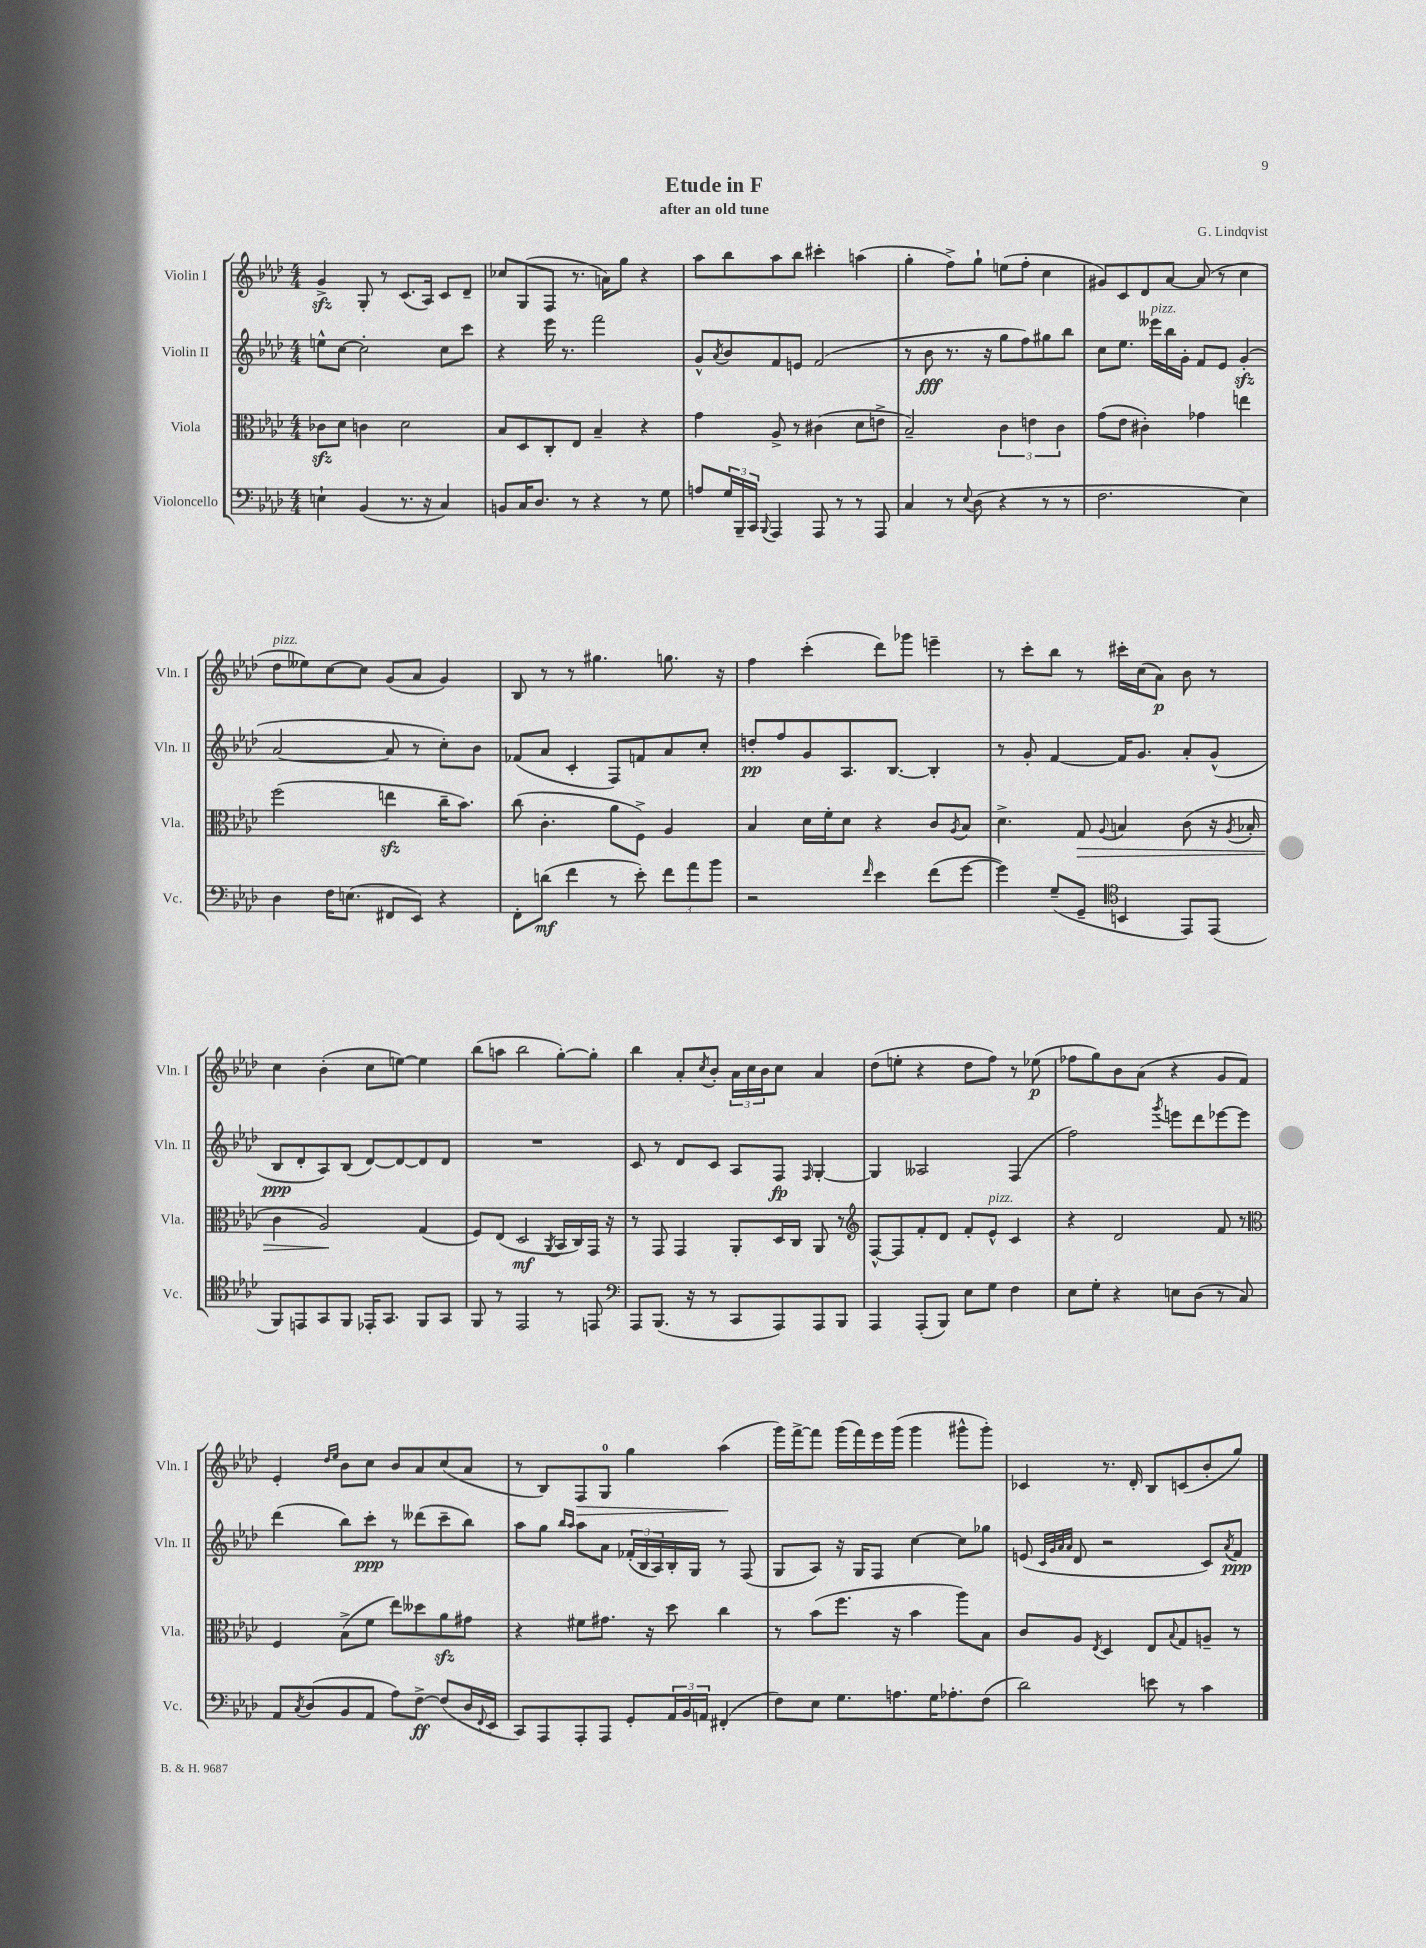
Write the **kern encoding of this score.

**kern	**dynam	**kern	**dynam	**kern	**dynam	**kern	**dynam
*part4	*part4	*part3	*part3	*part2	*part2	*part1	*part1
*staff4	*staff4	*staff3	*staff3	*staff2	*staff2	*staff1	*staff1
*I"Violoncello	*	*I"Viola	*	*I"Violin II	*	*I"Violin I	*
*I'Vc.	*	*I'Vla.	*	*I'Vln. II	*	*I'Vln. I	*
*clefF4	*	*clefC3	*	*clefG2	*	*clefG2	*
*k[b-e-a-d-]	*	*k[b-e-a-d-]	*	*k[b-e-a-d-]	*	*k[b-e-a-d-]	*
*M4/4	*	*M4/4	*	*M4/4	*	*M4/4	*
=1	=1	=1	=1	=1	=1	=1	=1
4En`\	.	8c-Xzz\L	.	8een^^\L	.	4gzz^/	.
.	.	8d-\J	.	[8cc\J	.	.	.
(4BB-/	.	4cn\	.	2cc'\]	.	8G'/	.
.	.	.	.	.	.	8r	.
8.r	.	2d-\	.	.	.	(8.c/L	.
16r	.	.	.	.	.	16A-/Jk)	.
4C/)	.	.	.	8cc\L	.	8c/L	.
.	.	.	.	8ccc\J	.	8d-~/J	.
=2	=2	=2	=2	=2	=2	=2	=2
8BBn/L	.	8B-/L	.	4r	.	8cc-X/L	.
16C/K	.	8D-/	.	.	.	(8G/	.
8.D-/J	.	.	.	.	.	.	.
.	.	8C'/	.	16eee-\	.	8F/J	.
.	.	.	.	8.r	.	.	.
8r	.	8E-/J	.	.	.	8.r	.
4r	.	4B-~/	.	2fff\	.	.	.
.	.	.	.	.	.	16an\KL)	.
.	.	.	.	.	.	8gg\J	.
8r	.	4r	.	.	.	4r	.
8G\	.	.	.	.	.	.	.
=3	=3	=3	=3	=3	=3	=3	=3
8An/L	.	4g\	.	8g^^/L	.	8aa-\L	.
.	.	.	.	8qa-/	.	.	.
24G/L	.	.	.	8b-/	.	8bb-\	.
24BBB-~/	.	.	.	.	.	.	.
24CC/JJ	.	.	.	.	.	.	.
8qqBBB-/	.	.	.	.	.	.	.
4AAA-/	.	8A-^/	.	8f/	.	8aa-\	.
.	.	8r	.	8en/J	.	8bb-\J	.
8AAA-/	.	(4c#X\	.	(2f/	.	4ccc#X'\	.
8r	.	.	.	.	.	.	.
8r	.	8d-\L	.	.	.	(4aan\	.
8AAA-/	.	8en^\J	.	.	.	.	.
=4	=4	=4	=4	=4	=4	=4	=4
4C/	.	2B-~/)	.	8r	.	4gg'\	.
.	.	.	.	8b-\	fff	.	.
8r	.	.	.	8.r	.	8ff^\L)	.
8qqE-/	.	.	.	.	.	.	.
(8D-\	.	.	.	.	.	8gg`\J	.
.	.	.	.	16r	.	.	.
4r	.	6c\	.	8gg\L	.	(8een\L	.
.	.	.	.	8ff\)	.	8ff'\J	.
.	.	6en\	.	.	.	.	.
8r	.	.	.	8gg#X\	.	4cc\	.
.	.	6c\	.	.	.	.	.
8r	.	.	.	8bb-\J	.	.	.
=5	=5	=5	=5	=5	=5	=5	=5
2.F\	.	(8g\L	.	8cc\L	.	8g#X/L)	.
.	.	8e-\J	.	8.ee-\J	.	8c/	.
.	.	4c#X'\)	.	.	.	8d-/	.
!	!	!	!	!LO:TX:a:i:t=pizz.	!	!	!
.	.	.	.	16eee--X\LL	.	.	.
.	.	.	.	16bb-\	.	[8a-/J	.
.	.	.	.	16g'\JJ	.	.	.
.	.	4g-X\	.	8f/L	.	(8a-/]	.
.	.	.	.	8e-/J	.	8r	.
4E-\)	.	4een\	.	(4gzz'/	.	4cc\	.
!!LO:LB:g=z
=6	=6	=6	=6	=6	=6	=6	=6
!	!	!	!	!	!	!LO:TX:a:i:t=pizz.	!
4D-\	.	(2ff\	.	[2a-/	.	8dd-\L	.
.	.	.	.	.	.	8ee--X\)	.
16F\KL	.	.	.	.	.	[8cc\	.
(8.En\J	.	.	.	.	.	.	.
.	.	.	.	.	.	8cc\J]	.
8FF#X/L	.	4eenzz\	.	8a-/]	.	(8g/L	.
8EE-/J)	.	.	.	8r	.	8a-/J	.
4r	.	16cc~\KL	.	8cc'\L)	.	4g/)	.
.	.	8.b-\J)	.	.	.	.	.
.	.	.	.	8b-\J	.	.	.
=7	=7	=7	=7	=7	=7	=7	=7
8FF'\L	.	(8cc\	.	(8f-X/L	.	8B-/	.
(8dn\J	mf	4.c'\	.	8a-/J	.	8r	.
4f\	.	.	.	4c'/	.	8r	.
.	.	.	.	.	.	4.gg#X\	.
8r	.	8a-\L	.	8F/L)	.	.	.
8e-'\)	.	8F^\J)	.	8fn/	.	.	.
12f\L	.	4A-/	.	8a-/	.	8.ggn\	.
12a-\	.	.	.	.	.	.	.
.	.	.	.	8cc'/J	.	.	.
12b-\J	.	.	.	.	.	.	.
.	.	.	.	.	.	16r	.
=8	=8	=8	=8	=8	=8	=8	=8
2r	.	4B-/	.	8ddn'/L	pp	4ff\	.
.	.	.	.	8ff/	.	.	.
.	.	16d-\LL	.	8g/	.	(4ccc'\	.
.	.	16f'\J	.	.	.	.	.
.	.	8d-\J	.	8.A-/	.	.	.
16qqf/	.	.	.	.	.	.	.
4e-\	.	4r	.	.	.	8ddd-\L)	.
.	.	.	.	[8.B-/J	.	.	.
.	.	.	.	.	.	8ggg-X\J	.
(8f\L	.	8c/L	.	4B-'/]	.	4eeen~\	.
.	.	8qA-/	.	.	.	.	.
[8g\J	.	8B-/J	.	.	.	.	.
=9	=9	=9	=9	=9	=9	=9	=9
4g\])	.	4.d-^\	.	8r	.	8r	.
.	.	.	.	8g'/	.	8ccc'\L	.
(8G~/L	.	.	.	[4f/	.	8bb-\J	.
!	!	!	!LO:HP:b	!	!	!	!
8GG~/J	.	8G/	>	.	.	8r	.
*clefC4	*	*	*	*	*	*	*
.	.	8qqA-/	.	.	.	.	.
4BBn/	.	4Bn/	.	16f/KL]	.	16ccc#X'\LL	.
.	.	.	.	8.g/J	.	(16cc\J	.
.	.	.	.	.	.	8a-\J)	p
8EE-/L)	.	(8c\	.	8a-'/L	.	8b-\	.
(8EE-/J	.	16r	.	(8g^^/J	.	8r	.
.	.	8qA-/	.	.	.	.	.
.	.	16B-X'/	.	.	.	.	.
!!LO:LB:g=z
=10	=10	=10	=10	=10	=10	=10	=10
8FF/L)	.	4c\	.	8B-/L	ppp	4cc\	.
8EEn/	.	.	.	8d-'/	.	.	.
8GG/	.	2A-/)	.	8A-/)	.	(4b-'\	.
8FF/J	.	.	.	(8B-/J	.	.	.
16EE-X'/KL	.	.	.	[8d-/L)	.	8cc\L	.
8.GG/J	.	.	.	.	.	.	.
.	.	.	.	8d-/_	.	[8een\J)	.
8FF/L	.	(4G/	]	8d-/]	.	4ee\]	.
8GG/J	.	.	.	8d-/J	.	.	.
=11	=11	=11	=11	=11	=11	=11	=11
8FF/	.	8F/L)	.	1r	.	(8bb-\L	.
8r	.	(8E-/J	.	.	.	8aan\J	.
2EE-/	.	2D-/	mf	.	.	2bb-\	.
.	.	8qAA-/	.	.	.	.	.
8r	.	16BB-/LL	.	.	.	[8gg'\L)	.
.	.	16C/)	.	.	.	.	.
8EEn/	.	16GG/JJ	.	.	.	8gg'\J]	.
.	.	16r	.	.	.	.	.
=12	=12	=12	=12	=12	=12	=12	=12
*clefF4	*	*	*	*	*	*	*
8AAA-/L	.	8r	.	8c/	.	4bb-\	.
(8.BBB-/J	.	8GG/	.	8r	.	.	.
.	.	4GG/	.	8d-/L	.	8a-'/L	.
16r	.	.	.	.	.	.	.
.	.	.	.	.	.	8qcc/	.
8r	.	.	.	8c/J	.	8b-'/J	.
8CC/L	.	8AA-'/L	.	8A-/L	.	24a-\LL	.
.	.	.	.	.	.	24cc\	.
.	.	.	.	.	.	24b-\J	.
8AAA-/)	.	16D-/L	.	8F/J	fp	8cc\J	.
.	.	16C/JJ	.	.	.	.	.
.	.	.	.	16qqF/	.	.	.
8AAA-/	.	8AA-/	.	[4G'/	.	4a-/	.
8BBB-/J	.	8r	.	.	.	.	.
=13	=13	=13	=13	=13	=13	=13	=13
*	*	*clefG2	*	*	*	*	*
4AAA-/	.	[8F^^/L	.	4G/]	.	(8dd-\L	.
.	.	8F/]	.	.	.	8een'\J	.
(8AAA-'/L	.	8f'/	.	2A--X/	.	4r	.
8BBB-/J)	.	8d-/J	.	.	.	.	.
8E-\L	.	8f'/L	.	.	.	8dd-\L	.
!	!	!LO:TX:a:i:t=pizz.	!	!	!	!	!
8G\J	.	8e-^^/J	.	.	.	8ff\J)	.
4F\	.	4c/	.	(4F/	.	8r	.
.	.	.	.	.	.	(8ee-X\	p
=14	=14	=14	=14	=14	=14	=14	=14
8E-\L	.	4r	.	2ff\)	.	8ff-X\L	.
8G'\J	.	.	.	.	.	8gg\)	.
4r	.	2d-/	.	.	.	8b-\	.
.	.	.	.	.	.	(8a-\J	.
.	.	.	.	8qggg/	.	.	.
8En\L	.	.	.	8eeen\L	.	4r	.
(8D-\J	.	.	.	8ddd-\	.	.	.
8r	.	8f/	.	[8eee-X\	.	8g/L	.
8C/)	.	8r	.	8eee-\J]	.	8f/J)	.
!!LO:LB:g=z
=15	=15	=15	=15	=15	=15	=15	=15
*	*	*clefC3	*	*	*	*	*
8AA-/L	.	4F/	.	(4ddd-\	.	4e-'/	.
8qC/	.	.	.	.	.	.	.
(8D-/	.	.	.	.	.	.	.
.	.	.	.	.	.	16qqdd-/LL	.
.	.	.	.	.	.	16qqee-/JJ	.
8BB-/	.	(8B-^\L	.	8bb-\L)	.	8b-\L	.
8AA-/J	.	8f\J	.	8ccc'\J	ppp	8cc\J	.
8A-\L)	.	8ee-\L)	.	8r	.	8b-/L	.
[8F^\J	ff	8dd--X\	.	(8ddd--X\L	.	8a-/	.
(8F/L]	.	8a-zz\	.	8ccc~\	.	(8cc/	.
16D-/L	.	8g#X\J	.	8bb-\J)	.	8a-/J	.
8qqFF/	.	.	.	.	.	.	.
16EE-/JJ	.	.	.	.	.	.	.
=16	=16	=16	=16	=16	=16	=16	=16
8CC/L)	.	4r	.	8aa-\L	.	8r	.
8AAA-/	.	.	.	8gg\J	.	8B-/L)	.
.	.	.	.	16qqbb-/LL	.	.	.
.	.	.	.	16qqaa-/JJ	.	.	.
!	!	!	!	!	!	!	!LO:HP:b
8AAA-'/	.	8f#X\L	.	8aa-\L	.	8F/	>
8AAA-/J	.	8.g#X\J	.	8a-\J	.	8G/J	.
8GG'/L	.	.	.	(24f-X'/LL	.	4gg\	.
.	.	.	.	24B-/	.	.	.
.	.	16r	.	.	.	.	.
.	.	.	.	24A-/)	.	.	.
24AA-/L	.	8dd-\	.	16B-'/	.	.	.
24BB-/	.	.	.	.	.	.	.
.	.	.	.	16G/JJ	.	.	.
24AAn/JJ	.	.	.	.	.	.	.
(4FF#X'/	.	4cc\	.	8r	.	(4aa-\	.
.	.	.	.	(8F/	.	.	.
.	.	.	.	.	.	.	]
=17	=17	=17	=17	=17	=17	=17	=17
8F\L)	.	8r	.	8G/L	.	16ggg\LL)	.
.	.	.	.	.	.	[16fff^\J	.
8E-\J	.	(8b-\L	.	8A-/J)	.	8fff\J]	.
8.G\L	.	8.ff\J	.	16r	.	(16ggg\LL	.
.	.	.	.	16G/KL	.	16fff\)	.
.	.	.	.	8F/J	.	16eee-\	.
8.An\	.	16r	.	.	.	(16ggg\JJ	.
.	.	4b-\	.	[4cc\	.	4ggg\	.
16G\K	.	.	.	.	.	.	.
8.A-X'\	.	.	.	.	.	.	.
.	.	8aa-\L)	.	8cc\L]	.	8ggg#X^^\L	.
(8F\J	.	8B-\J	.	8gg-X\J	.	8ggg#'\J)	.
=18	=18	=18	=18	=18	=18	=18	=18
2d-\)	.	8c/L	.	(8en/	.	4c-X/	.
.	.	.	.	32qqc/LLL	.	.	.
.	.	.	.	32qqg/	.	.	.
.	.	.	.	32qqa-/	.	.	.
.	.	.	.	32qqa-/JJJ	.	.	.
.	.	8A-/J	.	8d-/	.	.	.
.	.	8qE-/	.	.	.	.	.
.	.	4D-/	.	2r	.	8.r	.
.	.	.	.	.	.	16d-'/	.
8en\	.	8E-/L	.	.	.	8B-/L	.
.	.	8qqB-/	.	.	.	.	.
8r	.	8G/	.	.	.	(8cn/	.
4c\	.	8An~/J	.	8c/L)	.	8b-'/	.
.	.	.	.	8qa-/	.	.	.
.	.	8r	.	8f/J	ppp	8gg/J)	.
==	==	==	==	==	==	==	==
*-	*-	*-	*-	*-	*-	*-	*-
